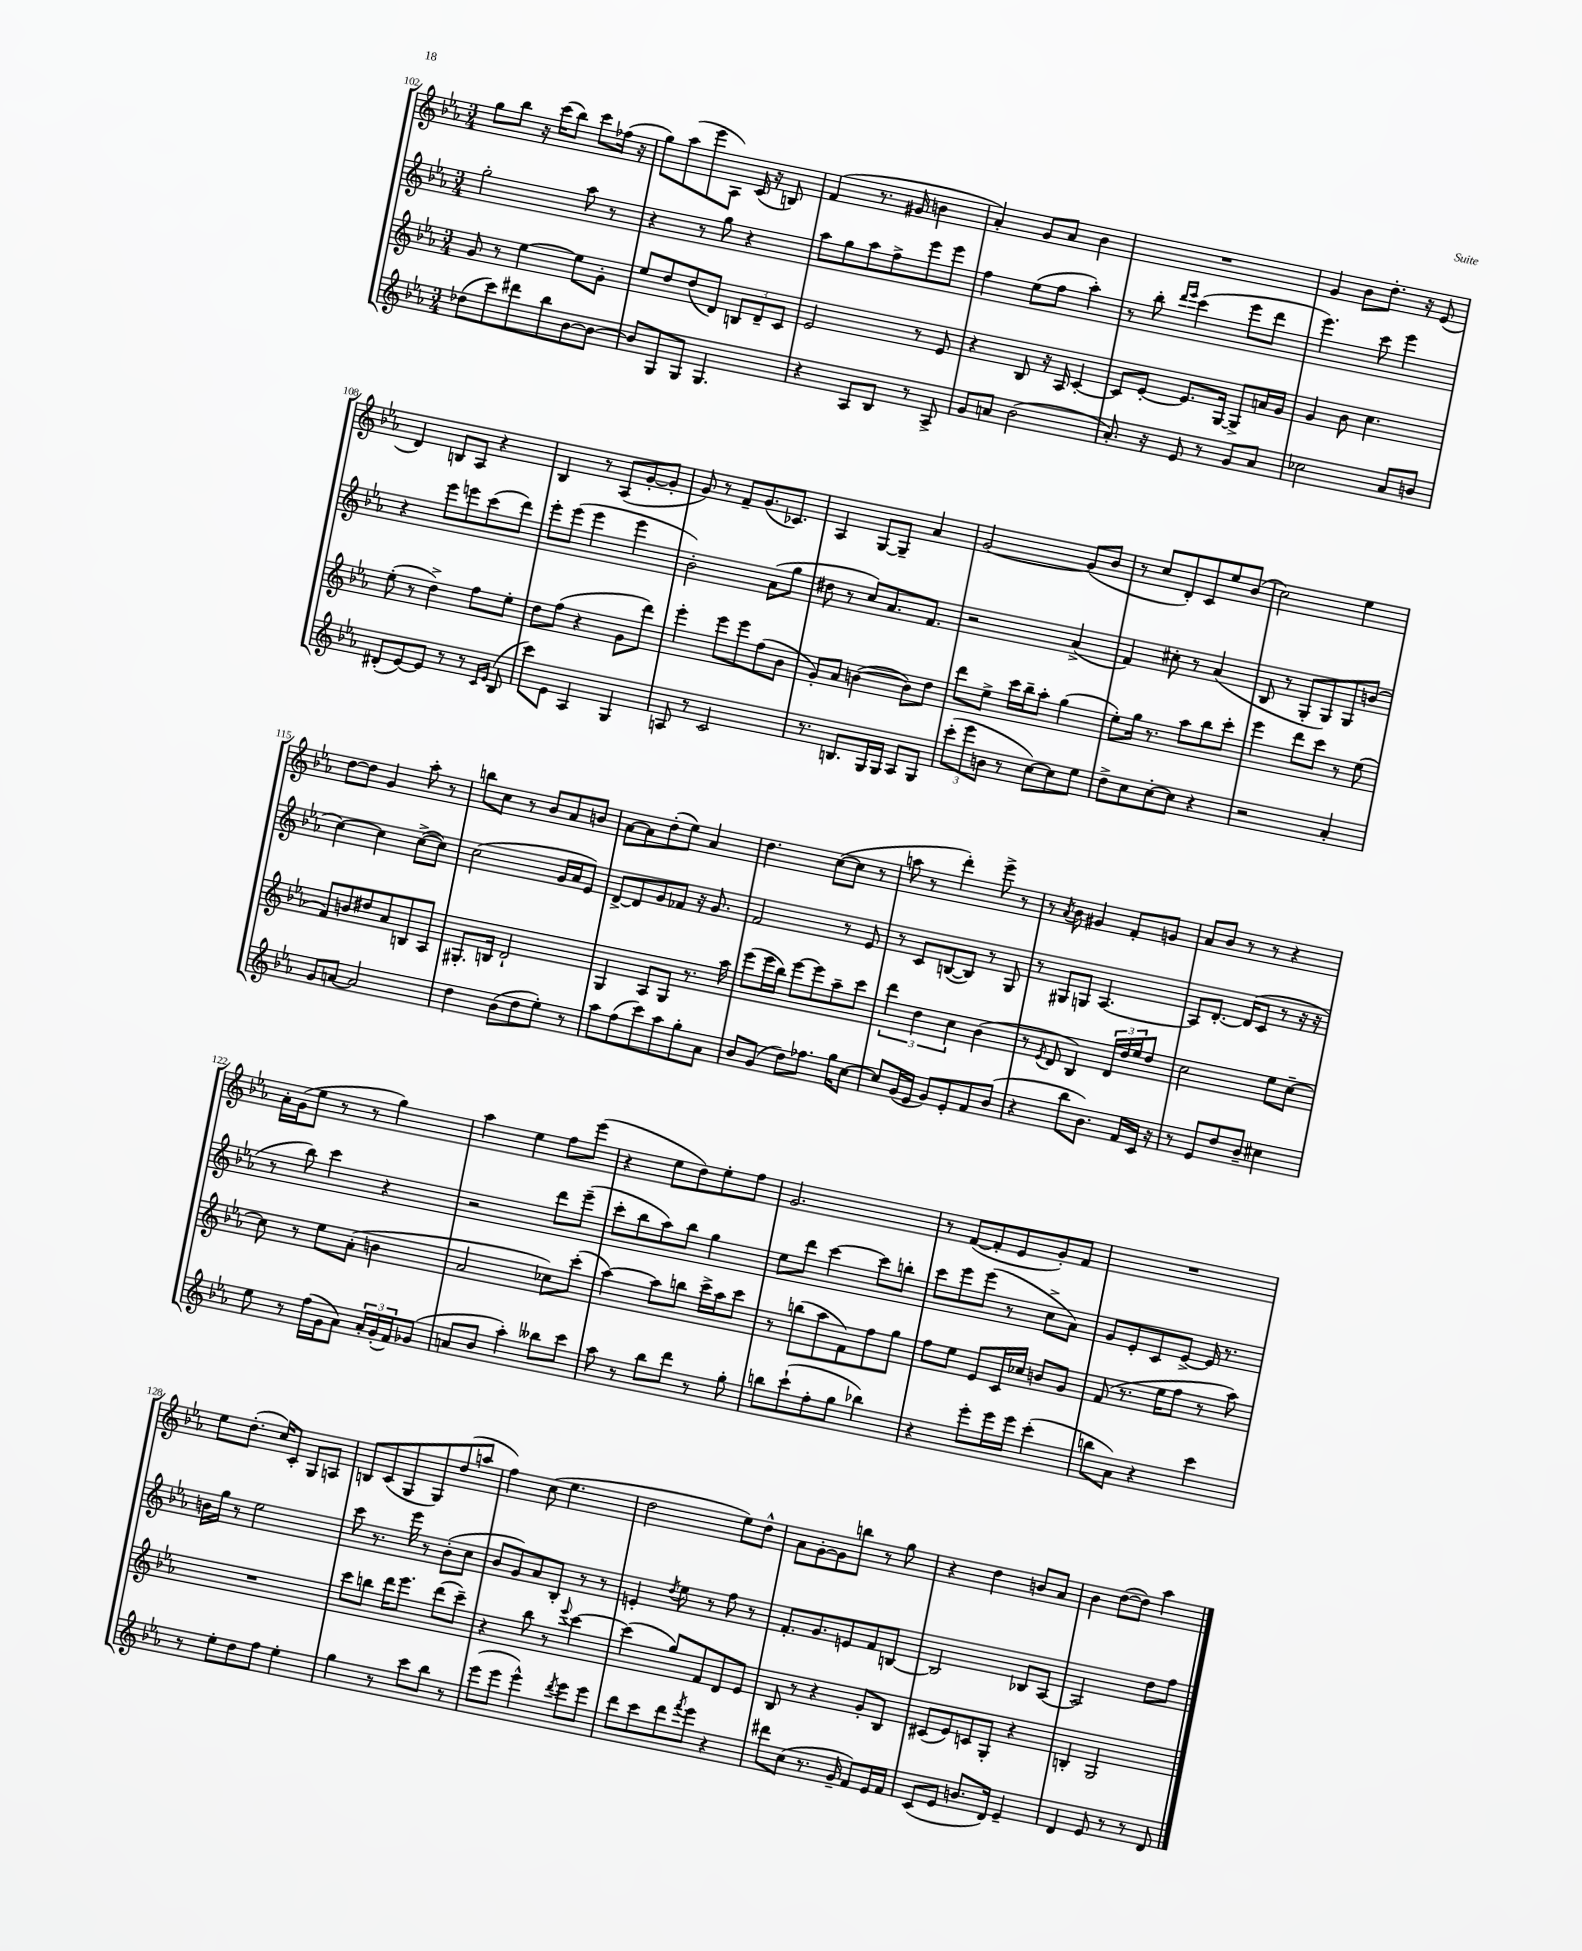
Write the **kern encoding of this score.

**kern	**kern	**kern	**kern
*staff4	*staff3	*staff2	*staff1
*clefG2	*clefG2	*clefG2	*clefG2
*k[b-e-a-]	*k[b-e-a-]	*k[b-e-a-]	*k[b-e-a-]
*M3/4	*M3/4	*M3/4	*M3/4
(8dd-\L	8g/	2gg'\	8gg\L
8ccc\)	8r	.	8bb-\J
8ddd#\	[4ee-\	.	16r
.	.	.	(16ccc\LK
8bb-\	.	.	8bb-\J)
[8b-\	8ee-\]L	8aa-\	8ccc\L
8b-\_J	8g'\J	8r	(16ff-\Jk
.	.	.	16r
=	=	=	=
8b-/]L	8ee-/L	4r	8gg\L)
8G/	8dd/	.	(8aa-\
8G/J	(8dd/	8r	8eee-\
4.G/	8d/J)	8gg\	8A-\J)
.	12B/L	4r	(16c/
.	.	.	16r
.	12d~/	.	.
.	.	.	8B/)
.	12c/J	.	.
=	=	=	=
4r	2e-/	8aa-\L	(4f/
.	.	8gg\	.
8A-/L	.	8aa-\	8.r
8B-/J	.	8ff^\	.
.	.	.	16g#/
8r	8r	8eee-\	4b\
8A-^/	8e-/	8eee-\J	.
=	=	=	=
8g/L	4r	4ff\	4a-'/)
8a/J	.	.	.
(2b-\	8B-/	(8ee-\L	8g/L
.	16r	8ff\J	8a-/J
.	16A-/	.	.
.	[4c'/	4aa-'\)	4b-\
=	=	=	=
8.a-'/)	8c/]L	8r	2.r
.	[8e-'/J	8bb-'\	.
16r	.	.	.
.	.	16qqddd/LL	.
.	.	16qqeee-/JJ	.
8e-/	8.e-/]L	(4ccc\	.
8r	.	.	.
.	[16G/Jk	.	.
8g/L	8G^/]L	8eee-\L	.
8a-/J	16a/L	8ddd\J	.
.	16g/JJ	.	.
=	=	=	=
2cc-\	4g/	4.eee-\)	4g/
.	8b-\	.	8b-\L
.	4.cc\	8ccc\	8.dd'\J
8a-/L	.	4eee-\	.
.	.	.	16r
8b/J	.	.	(8e-/
=	=	=	=
(8d#'/L	(8ee-'\	4r	4d/)
[8e-/)	8r	.	.
8e-/]J	4dd^\)	8eee-\L	8B/L
8r	.	8eee\	8A-/J
8r	8ff\L	(8ccc\	4r
16qqc/LL	.	.	.
16qqe-/JJ	.	.	.
(8B-/	8ee-'\J	8ddd\J)	.
=	=	=	=
8ccc\L)	8dd\L	8eee-'\L	4B-/
8e-\J	(8ff\J	(8eee-\J	.
4A-/	4r	4eee-\	8r
.	.	.	(8A-/L
4G/	8g\L	4eee-\	[8g'/
.	8ddd\J)	.	8g'/]J
=	=	=	=
8A/	4eee-'\	2b-'\)	8g/)
8r	.	.	8r
2c/	8eee-\L	.	8f~/L
.	8eee-\	.	(8.g/
.	(8ff\	(8a-\L	.
.	.	.	8.c-/J)
.	8b-\J	8gg\J	.
=	=	=	=
8.r	8g'/L)	8dd#\	4A-/
.	8a-/J	8r	.
8.B/L	.	.	.
.	([4b\	8cc/L)	[8G/L
16G/L	.	8.a-/	8G~/]J
16G/JJ	.	.	.
8A-/L	8b\]L)	.	4a-/
.	.	8.f/J	.
8G/J	8dd\J	.	.
=	=	=	=
(12ccc'\L	8ddd\L	2r	[2g/
12eee-\	.	.	.
.	8ee-^\J	.	.
12b\J	.	.	.
8r	16ccc\LL	.	.
.	16bb-~\J	.	.
[8cc\L)	8aa-'\J	.	.
8cc\]	(4gg\	(4a-^/	(8g/]L
8ee-\J	.	.	8b-/J
=	=	=	=
8dd^\L	8ee-'\L)	4f/)	8r
8cc\	16gg\Jk	.	8cc/L
.	8.r	.	.
[8cc'\	.	8cc#'\	8d'/)
8cc\]J	8aa-\L	8r	8c/
4r	8bb-\	(4a-/	8ee-/
.	8ccc'\J	.	(8b-/J
=	=	=	=
2r	4eee-\	8B-/	2cc\)
.	.	8r	.
.	8ddd\L	8G'/L	.
.	8ccc\J	8G/)	.
4a-'/	8r	8G/	4ee-\
.	(8ee-\	(8b/J	.
=	=	=	=
8g/L	8f/L)	[4cc\)	[8dd\L
[8a/J	8b/	.	8dd\]J
2a/]	8dd#/	4cc\]	4g/
.	8a-/	.	.
.	8B/	([8cc^\L	8aa-'\
.	8A-/J	8cc\]J)	8r
=	=	=	=
4dd\	8.G#'/L	(2cc\	8bb\L
.	.	.	8cc\J
.	16B/Jk	.	.
(8b-\L	2d`/	.	8r
8dd\	.	.	8b-/L
8ee-'\J)	.	16g/LL	8a-/
.	.	16a-/J	.
8r	.	8e-/J)	8b/J
=	=	=	=
8aa-\L	4G/	[8d^/L	[8a-\L
(8ff\	.	8d/]	8a-\]
8ccc\)	8A-/L	8g/	(8dd'\
8aa-\	8G/J	8f-/J	8ee-\J)
8gg'\	8.r	16r	4a-/
.	.	8.g/	.
8a-\J	.	.	.
.	16aa-\	.	.
=	=	=	=
8b-/L	(8eee-\L	2f/	4.dd\
(8g/J	16eee-\L	.	.
.	16bb-\JJ)	.	.
8dd\L)	[8eee-\L	.	.
8.ff-\J	8eee-\]	.	([8cc\L
.	8aa-~\	8r	8cc\]J
16gg\LK	.	.	.
[8cc\J	8ccc\J	8e-/	8r
=	=	=	=
8cc/]L	6ddd\	8r	8aa\
(16g/L	.	8c/L	8r
.	6dd\	.	.
16e-/JJ	.	.	.
8g/L)	.	([8B/	4ddd'\)
.	6cc\	.	.
8e-'/	.	8B/]J)	.
8f/	(4b-\	8r	8eee-^\
(8b-/J	.	8G/	8r
=	=	=	=
4r	8r	8r	8r
.	8qe-/	.	8qa-/
.	8d/	8G#/L	8b-\
8bb-\L	4B-/)	8G/J	4g#/
8.b-\J)	.	[4.A-/	.
.	24d/LL	.	8f'/L
.	24dd/	.	.
16f/LL	.	.	.
.	24ee-/J	.	.
16c/JJ	8dd/J	.	8g/J
16r	.	.	.
=	=	=	=
8r	2cc\	8A-/]L	8a-/L
8e-/L	.	[8.d'/J	8b-/J
8dd/	.	.	8r
.	.	(16d/]LK	.
8b-~/J	.	8c/J	8r
4cc#\	8ee-\L	8r	4r
.	[8cc~\J	16r	.
.	.	16r	.
=	=	=	=
8ee-\	8cc\]	8r	16a-'\LL
.	.	.	(16g\J
8r	8r	8bb-\)	8ee-\J
(16ff\LL	8ee-\L	4ccc\	8r
16g\J	.	.	.
8a-\J)	(8a-'\J	.	8r
24a-'/LL	4b\	4r	4gg\)
(24g'/	.	.	.
24f/J)	.	.	.
(8g-/J	.	.	.
=	=	=	=
8a/L	2a-/	2r	4aa-\
8b-/J	.	.	.
4aa-'\)	.	.	4ee-\
8bb--\L	8cc-\L)	8ddd\L	8ff\L
8ccc\J	(8ccc'\J	(8eee-~\J	(8eee-\J
=	=	=	=
8aa-\	[4aa-\)	8ccc'\L	4r
8r	.	8bb-\	.
8bb-\L	8aa-\]L	8aa-\)	8ee-\L
8ddd\J	8bb\J	8bb-\J	8dd\)
8r	16ccc^\LL	4gg\	8ee-'\
.	16aa-\J	.	.
8gg'\	8ccc\J	.	8ff\J
=	=	=	=
8bb\L	8r	8ee-\L	2.g/
(8ccc`\	(8bb\L	8ddd\J	.
8ff'\	8aa-\	[4ccc\	.
8gg\J	8f\)	.	.
4bb-\)	8ff\	8ccc\]L	.
.	8gg\J	8bb'\J	.
=	=	=	=
4r	8ff\L	8ccc\L	8r
.	8ee-\J	8eee-\	([8f/L
8eee-'\L	8e-/L	(8eee-\J	8f'/]
16eee-\L	16c/L	8r	8e-/
16eee-\JJ	16cc-/JJ	.	.
(4ccc'\	8b/L	8cc^\L	8g'/)
.	8g/J	8a-\J)	8f/J
=	=	=	=
8bb\L	(8f/	8g/L	2.r
8a-\J)	8.r	8e-'/	.
4r	.	8c/	.
.	16ee-\LK	.	.
.	8ff\J	[8e-^/J	.
4ccc\	8r	16e-/]	.
.	.	8.r	.
.	8aa-\)	.	.
=	=	=	=
8r	2.r	16b\LL	8ee-\L
.	.	16gg\JJ	.
8ee-'\L	.	8r	(8.dd'\J
8dd\	.	2ee-\	.
.	.	.	16cc/LK)
8ff\J	.	.	8c'/J
4ee-'\	.	.	8G/L
.	.	.	8A/J
=	=	=	=
4gg\	8ccc\L	8ccc\	8B/L
.	8bb\J	8.r	(8c/
8r	16ddd\LK	.	8G/
.	8.eee-\J	16eee-\	.
8ccc\L	.	8r	8G/)
8bb-\J	(8ddd\L	(8b-'\L	(8dd/
8r	8ccc~\J)	8cc\J	8aa/J
=	=	=	=
(8eee-\L	4r	8b-/L	4ff\)
8eee-\J	.	8g/)	.
4eee-^^\)	8bb-\	8a-/	(8cc\
.	8r	8B-'/J	4.ee-\
8qddd/	8qqeee-/	.	.
8eee-\L	[4ccc\	8r	.
8eee-\J	.	8r	.
=	=	=	=
8ddd\L	(4ccc\]	4e'/	2dd\
8ccc\	.	.	.
.	.	8qdd/	.
8ddd\	8gg/L)	8ee-\	.
8qfff/	.	.	.
8eee-\J	8f/	8r	.
4r	8d/	8ff\	8ee-\L)
.	8e-/J	8r	8dd^^\J
=	=	=	=
8ddd#\L	8B-/	8.f'/L	8a-\L
(8cc\J	8r	.	[8g'\
.	.	8.g/	.
8.r	4r	.	8g\]
.	.	8e/	8bb\J
16g~/	.	.	.
8f/L)	8g'/L	8f/	8r
16e-/L	8B-/J	[8B/J	8gg\
16f/JJ	.	.	.
=	=	=	=
(8c/L	(8c#/L	2B/]	4r
8e-/J	8e-/)	.	.
8.b/L	8c/	.	4dd\
.	8G'/J	.	.
16d/Jk)	.	.	.
4e-~/	4r	8B-/L	8b/L
.	.	[8A-/J	8a-/J
=	=	=	=
4d/	4B'/	2A-/]	4b-\
8e-/	2G/	.	([8dd\L
8r	.	.	8dd\]J)
8r	.	8dd\L	4aa-\
8d/	.	8ff\J	.
==	==	==	==
*-	*-	*-	*-
